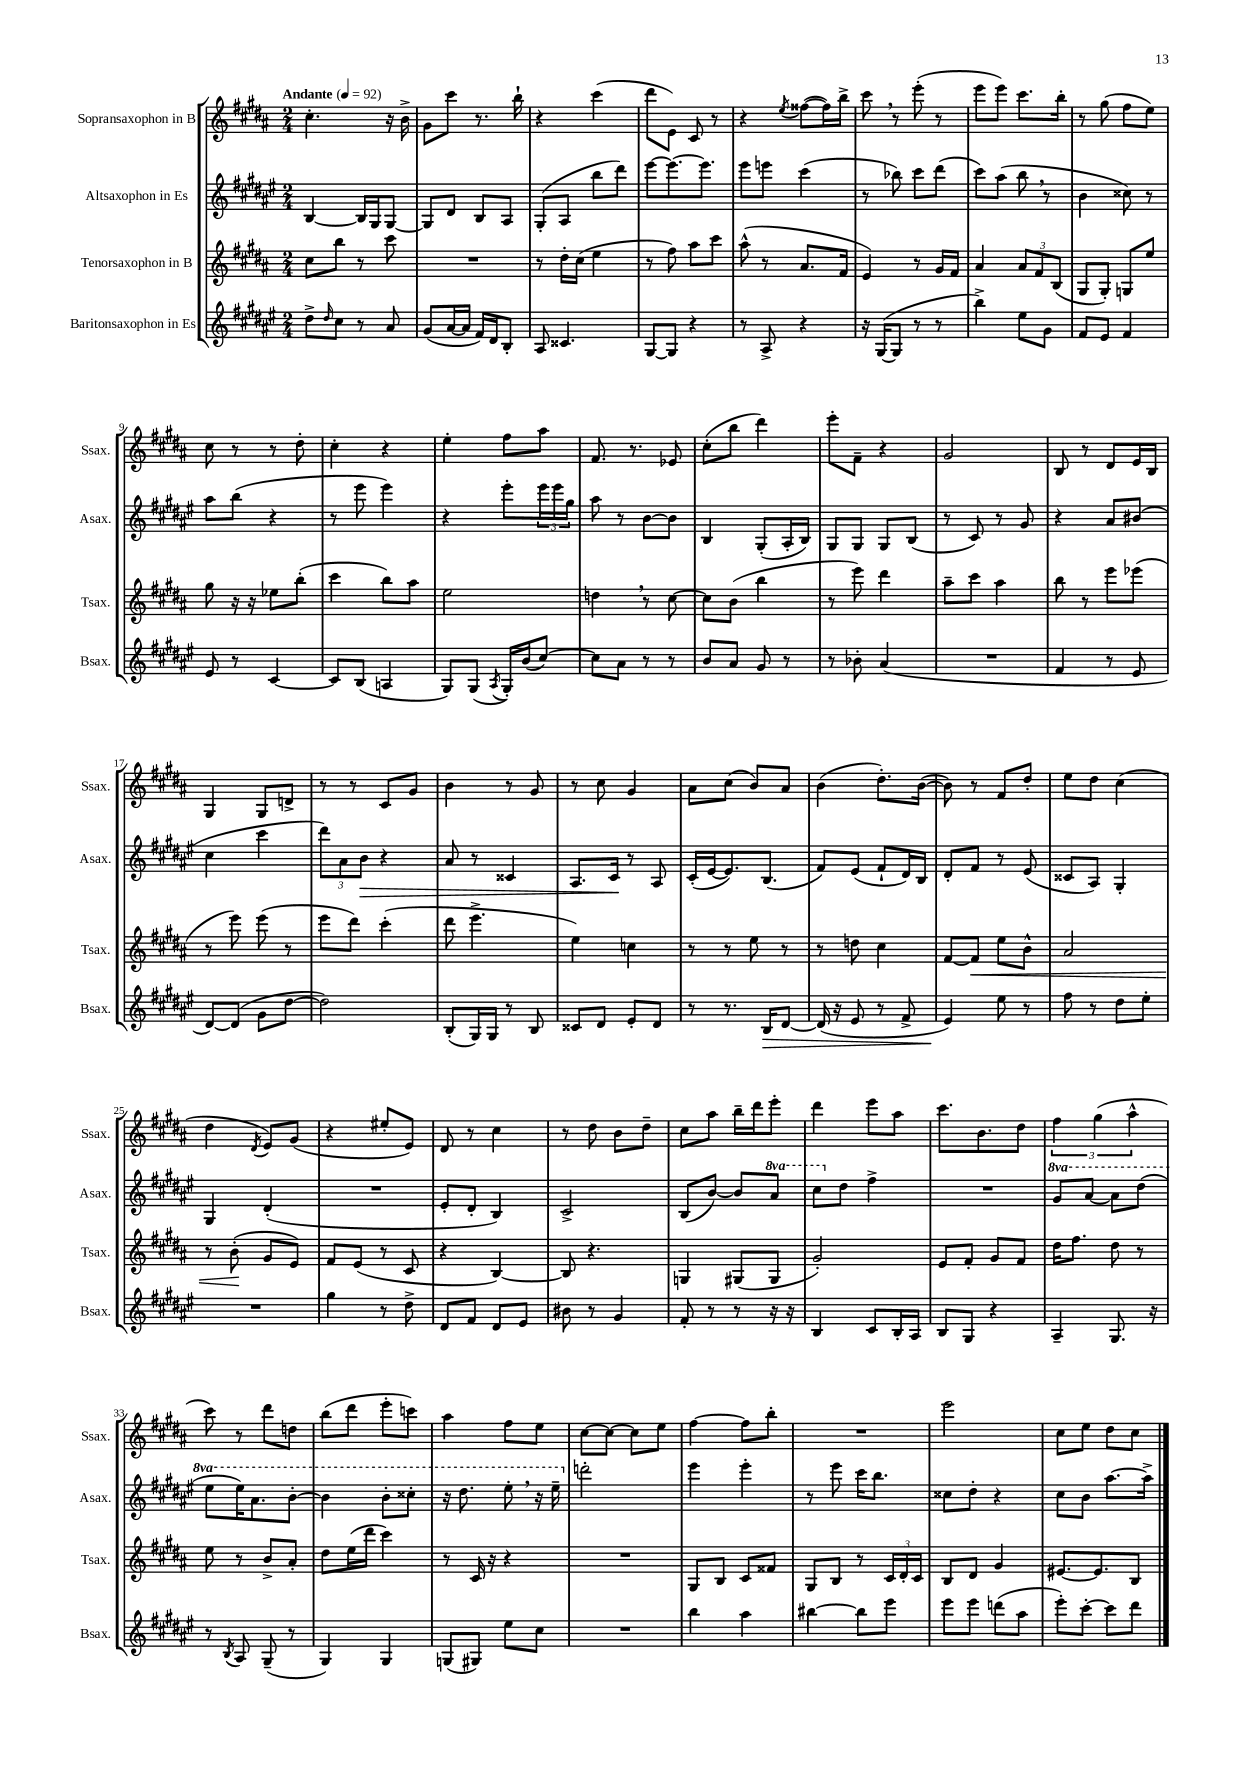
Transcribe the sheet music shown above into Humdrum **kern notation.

**kern	**kern	**kern	**kern
*staff4	*staff3	*staff2	*staff1
*clefG2	*clefG2	*clefG2	*clefG2
*k[f#c#g#d#a#e#]	*k[f#c#g#d#a#]	*k[f#c#g#d#a#e#]	*k[f#c#g#d#a#]
*M2/4	*M2/4	*M2/4	*M2/4
*MM92	*MM92	*MM92	*MM92
8dd#^	8cc#	[4B	4.cc#'
16qqdd#	.	.	.
8cc#	8bb	.	.
8r	8r	16B]	.
.	.	16G#	.
8a#	8ccc#	[8G#	16r
.	.	.	16b^
=	=	=	=
(8g#	2r	8G#]	8g#
[16a#	.	8d#	8ccc#
16a#]	.	.	.
16f#)	.	8B	8.r
16d#	.	.	.
8B'	.	8A#	.
.	.	.	16bb`
=	=	=	=
8A#	8r	(8G#'	4r
4.c##	16dd#'	8A#	.
.	(16cc#	.	.
.	4ee	8bb	(4ccc#
.	.	8ddd#)	.
=	=	=	=
[8G#	8r	[8eee#	8ddd#
8G#]	8ff#)	8.eee#_	8e)
4r	8aa#	.	8c#
.	.	8.eee#]	.
.	8ccc#	.	8r
=	=	=	=
8r	(8aa#^^	8eee#	4r
8A#^	8r	8eee	.
.	.	.	8qee
4r	8.a#	(4ccc#	([8ff##
.	.	.	16ff##])
.	16f#	.	16bb^
=	=	=	=
16r	4e)	8r	8ccc#
([16G#	.	.	.
8G#]	.	8bb-)	8r
8r	8r	8ccc#	(8eee'
8r	16g#	(8ddd#	8r
.	16f#	.	.
=	=	=	=
4bb^)	4a#	8ccc#)	8eee
.	.	(8aa#	8eee)
8ee#	12a#	8bb	8.ccc#
.	12f#	.	.
8g#	.	8r	.
.	(12B	.	.
.	.	.	16bb'
=	=	=	=
8f#	8G#	4b	8r
8e#	8G#')	.	(8gg#
4f#	8G	8cc##)	8ff#
.	8ee	8r	8ee)
=	=	=	=
8e#	8gg#	8aa#	8cc#
8r	16r	(8bb	8r
.	16r	.	.
[4c#	8ee-	4r	8r
.	(8bb'	.	8dd#'
=	=	=	=
8c#]	4ccc#	8r	4cc#'
(8B	.	8eee#	.
4A	8bb)	4eee#)	4r
.	8aa#	.	.
=	=	=	=
8G#)	2ee	4r	4ee'
(8G#	.	.	.
8qA#	.	.	.
16G#')	.	8eee#'	8ff#
(16b	.	.	.
[8cc#)	.	24eee#	8aa#
.	.	24eee#	.
.	.	24gg#	.
=	=	=	=
8cc#]	4dd	8aa#	8.f#
8a#	.	8r	.
.	.	.	8.r
8r	8r	[8b	.
8r	[8cc#	8b]	8e-
=	=	=	=
8b	8cc#]	4B	(8cc#'
8a#	(8b	.	8bb
8g#	4bb	(8G#'	4ddd#)
8r	.	16A#'	.
.	.	16B)	.
=	=	=	=
8r	8r	8G#	8eee'
8b-'	8eee)	8G#	8f#~
(4a#	4ddd#	8G#	4r
.	.	(8B	.
=	=	=	=
2r	8aa#~	8r	2g#
.	8ccc#	8c#)	.
.	4aa#	8r	.
.	.	8g#	.
=	=	=	=
4f#	8bb	4r	8B
.	8r	.	8r
8r	8eee	8a#	8d#
8e#	(8eee-	(8b#	16e
.	.	.	16B
=	=	=	=
[8d#)	8r	4cc#	4G#
(8d#]	8eee)	.	.
8g#	(8eee	4ccc#	8G#
[8dd#	8r	.	8d^
=	=	=	=
2dd#])	8eee	12ddd#)	8r
.	.	12a#	.
.	8ddd#)	.	8r
.	.	12b	.
.	(4ccc#'	4r	8c#
.	.	.	8g#
=	=	=	=
(8B'	8ddd#	8a#	4b
16G#)	4.eee^	8r	.
16G#	.	.	.
8r	.	4c##	8r
8B	.	.	8g#
=	=	=	=
8c##	4ee)	8.A#	8r
8d#	.	.	8cc#
.	.	16c#	.
8e#'	4cc	8r	4g#
8d#	.	8A#	.
=	=	=	=
8r	8r	(16c#'	8a#
.	.	[16e#	.
8.r	8r	8.e#])	(8cc#
.	8ee	.	8b)
16B	.	(8.B	.
[8d#	8r	.	8a#
=	=	=	=
(16d#]	8r	8f#)	(4b
16r	.	.	.
8e#	8dd	(8e#	.
8r	4cc#	8f#`	8.dd#')
8f#^	.	16d#)	.
.	.	16B	([16b
=	=	=	=
4e#)	[8f#	8d#'	8b])
.	8f#]	8f#	8r
8ee#	8ee	8r	8f#
8r	8b^^	(8e#	8dd#'
=	=	=	=
8ff#	2a#	8c##	8ee
8r	.	8A#)	8dd#
8dd#	.	4G#'	(4cc#
8ee#'	.	.	.
=	=	=	=
2r	8r	4G#	4dd#
.	(8b'	.	.
.	.	.	8qd#
.	8g#	(4d#'	8e)
.	8e)	.	(8g#
=	=	=	=
4gg#	8f#	2r	4r
.	(8e	.	.
8r	8r	.	8ee#'
8dd#^	8c#	.	8e)
=	=	=	=
8d#	4r	8e#'	8d#
8f#	.	8d#'	8r
8d#	[4B)	4B)	4cc#
8e#	.	.	.
=	=	=	=
8b#	8B]	2c#^	8r
8r	4.r	.	8dd#
4g#	.	.	8b
.	.	.	8dd#~
=	=	=	=
8f#'	4G	(8B	8cc#
8r	.	[8b)	8aa#
8r	(8G#	8b]	16bb~
.	.	.	16ddd#
16r	8G#	8aa#	8eee'
16r	.	.	.
=	=	=	=
4B	2g#')	8ccc#	4ddd#
.	.	8dd#	.
8c#	.	4ff#^	8eee
16B'	.	.	8aa#
16A#	.	.	.
=	=	=	=
8B	8e	2r	8.ccc#
8G#	8f#'	.	.
.	.	.	8.b
4r	8g#	.	.
.	8f#	.	8dd#
=	=	=	=
4A#~	16dd#	8gg#	6ff#
.	8.ff#	.	.
.	.	[8aa#	.
.	.	.	(6gg#
8.G#	8dd#	8aa#]	.
.	.	.	6aa#^^
.	8r	(8ddd#	.
16r	.	.	.
=	=	=	=
8r	8ee	8eee#	8ccc#)
8qB	.	.	.
8A#	8r	16eee#)	8r
.	.	8.aa#	.
(8G#~	8b^	.	8ddd#
8r	8a#'	[8bb'	8dd
=	=	=	=
4G#)	8dd#	4bb]	(8bb
.	(16ee	.	8ddd#
.	16ddd#	.	.
4G#	4ccc#)	8bb'	8eee'
.	.	8ccc##'	8ccc)
=	=	=	=
(8G	8r	16r	4aa#
.	.	8.ddd#	.
8G#)	16c#	.	.
.	16r	.	.
8ee#	4r	8eee#'	8ff#
8cc#	.	16r	8ee
.	.	16eee#~	.
=	=	=	=
2r	2r	2ddd'	[8cc#
.	.	.	8cc#_
.	.	.	8cc#]
.	.	.	8ee
=	=	=	=
4bb	8G#	4eee#	[4ff#
.	8B	.	.
4aa#	8c#	4eee#'	8ff#]
.	8f##	.	8bb'
=	=	=	=
[4bb#	8G#	8r	2r
.	8B	8eee#	.
8bb#]	8r	16ccc#	.
.	.	8.bb	.
8eee#	24c#	.	.
.	24d#'	.	.
.	24c#	.	.
=	=	=	=
8eee#	8B	8cc##	2eee
8eee#	8d#	8dd#'	.
(8ddd	4g#	4r	.
8aa#	.	.	.
=	=	=	=
8eee#')	[8.e#	8cc#	8cc#
[8ccc#'	.	8b	8ee
.	8.e#]	.	.
8ccc#]	.	[8.aa#	8dd#
8ddd#	8B	.	8cc#
.	.	16aa#^]	.
==	==	==	==
*-	*-	*-	*-
